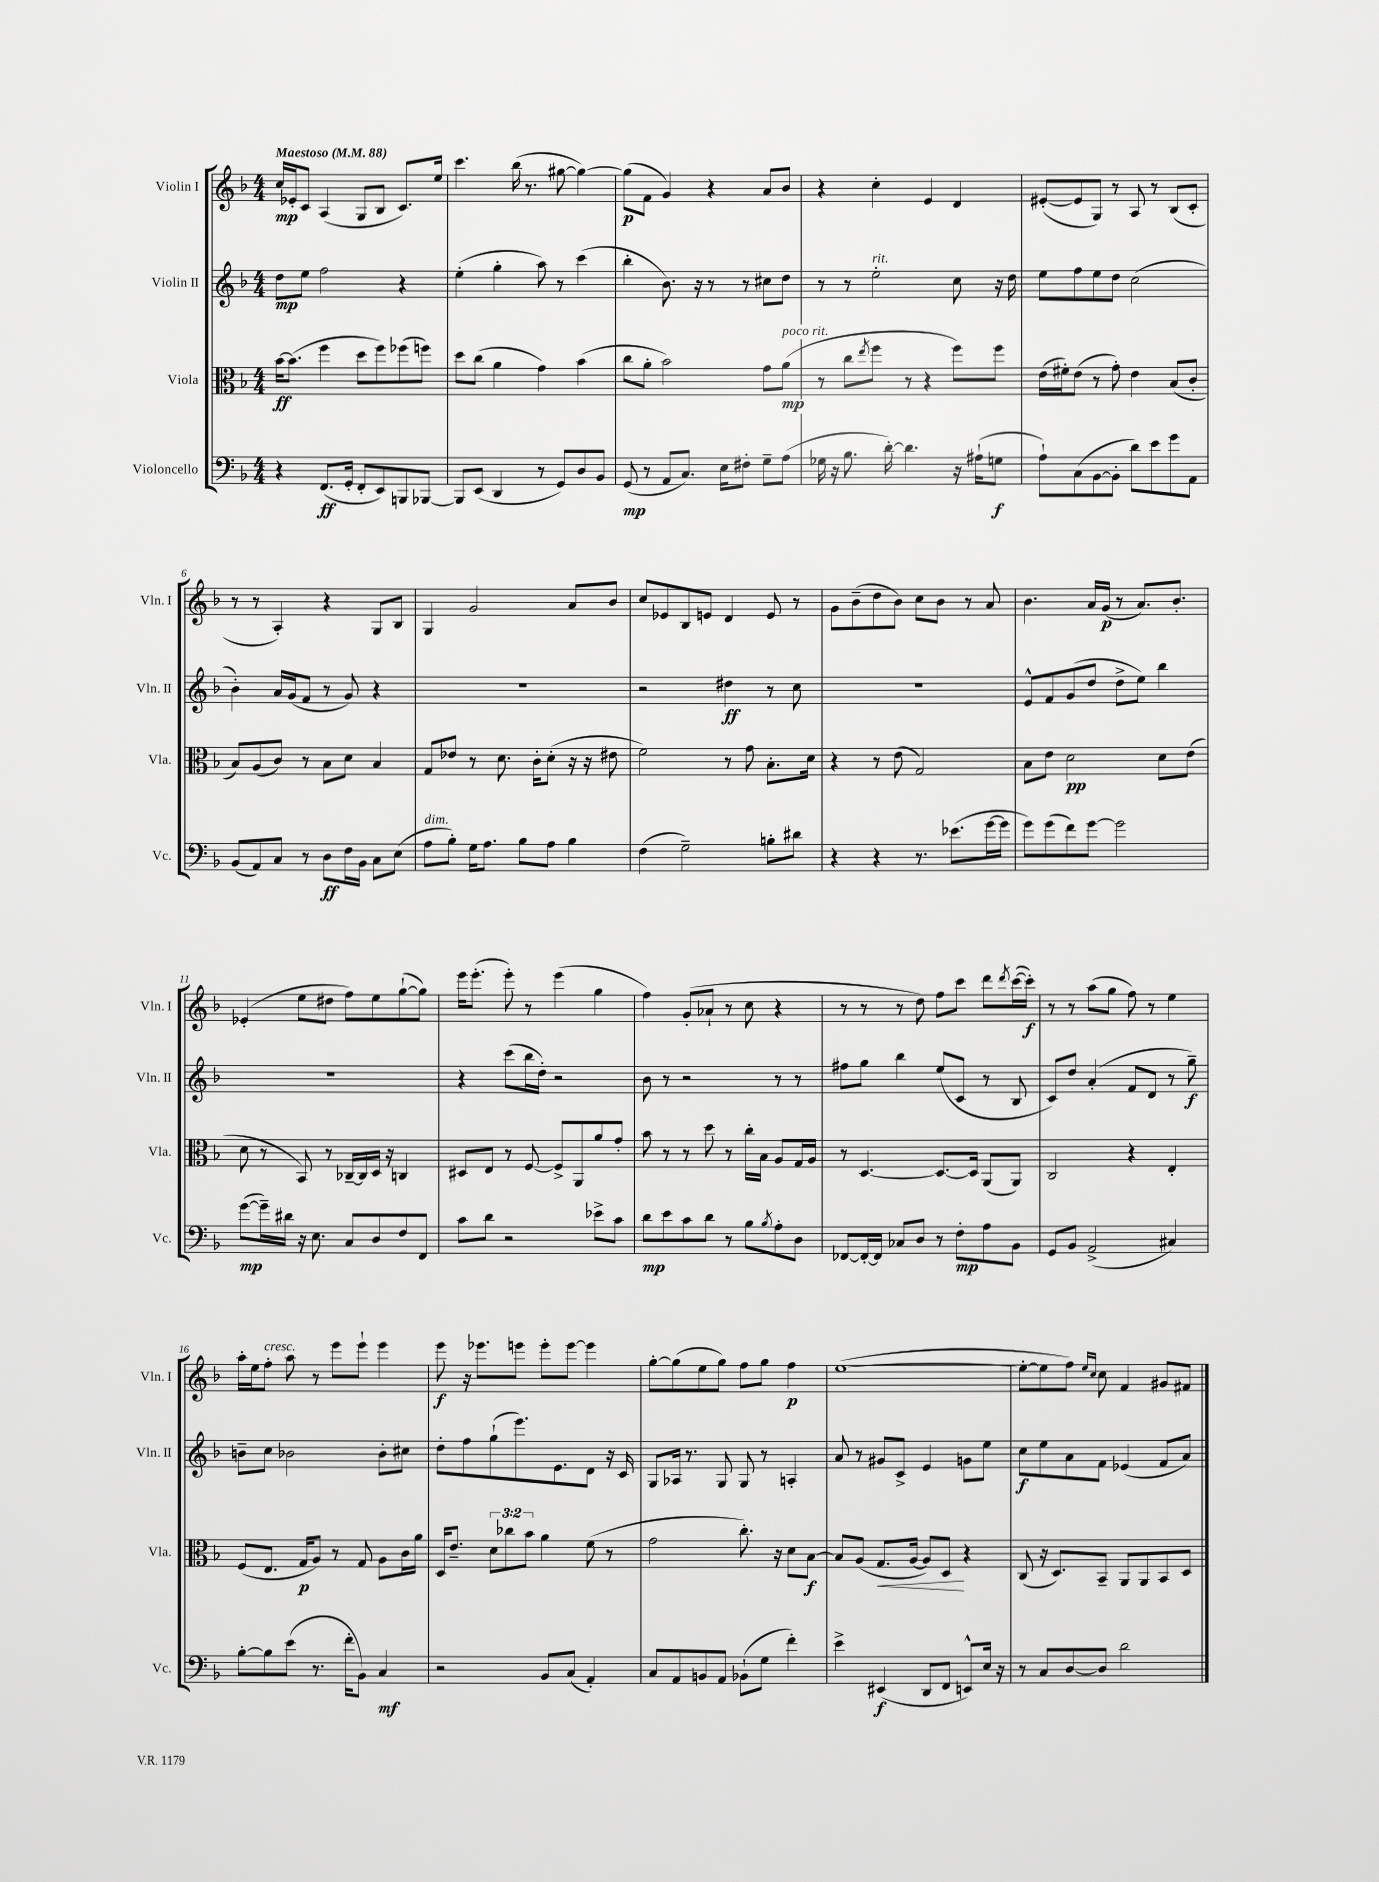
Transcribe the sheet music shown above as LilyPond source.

<<
\new StaffGroup <<
\new Staff = "s0" \with { instrumentName = "Violin I" shortInstrumentName = "Vln. I" } {
    \clef treble \key f \major \numericTimeSignature \time 4/4 \tempo "Maestoso" 4 = 88
    c''16\mp ees'16-. c'8 a4( g8 bes8 c'8.) e''16 |
    c'''4. bes''16( r8. gis''8~ gis''4~) |
    gis''8\p( f'8 g'4) r4 a'8 bes'8 |
    r4 c''4-. e'4 d'4 |
    eis'8~-.( eis'8 g8) r8 a8 r8 bes8( c'8-. |
    r8 r8 a4-.) r4 g8 bes8 |
    g4 g'2 a'8 bes'8 |
    c''8 ees'8 bes8 e'8 d'4 e'8 r8 |
    g'8 bes'8--( d''8 bes'8) c''8 bes'8 r8 a'8 |
    bes'4. a'16 g'16\p( r8 a'8.) bes'8.-. |
    ees'4-.( e''8 dis''8 f''8) e''8 g''8~-!( g''8) |
    e'''16 e'''8.-.( e'''8-.) r8 e'''4( g''4 |
    f''4) g'8-.( aes'8-! r8 c''8 r4 |
    r8 r8 r8 d''8) f''8 c'''8 d'''8 \acciaccatura { d'''8 } c'''16~( c'''16-.\f) |
    r8 r8 a''8( g''8 f''8) r8 e''4 |
    a''16-. e''16 f''8-.^\markup { \italic "cresc." } a''8 r8 e'''8 e'''8-! e'''4 |
    e'''8\f r16 ees'''8. e'''8 e'''8-. e'''8~ e'''4 |
    g''8~-. g''8( e''8 g''8) f''8 g''8 f''4\p |
    e''1~( |
    e''8~-. e''8 f''8) \grace { e''16 c''16 } c''8 f'4 gis'8 fis'8 \bar "|." |
}
\new Staff = "s1" \with { instrumentName = "Violin II" shortInstrumentName = "Vln. II" } {
    \clef treble \key f \major \numericTimeSignature \time 4/4
    d''8\mp e''8 f''2 r4 |
    e''4-.( g''4-. a''8) r8 c'''4( |
    bes''4-. bes'8.) r16 r8 r8 cis''8 d''8 |
    r8 r8 e''2-.^\markup { \italic "rit." } c''8 r16 d''16 |
    e''8 f''8 e''8 d''8 c''2( |
    bes'4-.) a'16 g'16( f'8 r8 g'8) r4 |
    R1 |
    r2 dis''4\ff r8 c''8 |
    R1 |
    e'8-^ f'8 g'8( d''8 d''8-> e''8) bes''4 |
    R1 |
    r4 c'''8( bes''16 d''16-.) r2 |
    bes'8 r8 r2 r8 r8 |
    fis''8 g''8 bes''4 e''8( c'8 r8 bes8 |
    c'8) d''8 a'4-.( f'8 d'8 r8 g''8--\f) |
    b'8-- c''8 bes'2 bes'8-. cis''8 |
    d''8-. f''8 g''8-!( e'''8.) e'8. d'8 r16 c'16 |
    g8 aes16 r8. g8 g8 r8 a4-. |
    a'8 r8 gis'8 c'8-> e'4 g'8 e''8 |
    c''8\f e''8 a'8 f'8 ees'4( f'8 a'8) \bar "|." |
}
\new Staff = "s2" \with { instrumentName = "Viola" shortInstrumentName = "Vla." } {
    \clef alto \key f \major \numericTimeSignature \time 4/4 \override Staff.TupletNumber.text = #tuplet-number::calc-fraction-text
    bes'16~\ff bes'8.( f''4 d''8 f''8) fes''8( f''8) |
    d''8 c''8( a'4 g'4) bes'4( |
    c''8 a'8-. bes'2) g'8 a'8\mp^\markup { \italic "poco rit." }( |
    r8 c''8 \acciaccatura { e''8 } f''8 r8 r4 f''8) f''8 |
    e'16( fis'16-.) e'8( r8 g'8-.) e'4 bes8( c'8-. |
    bes8) a8( c'8) r8 bes8 d'8 bes4 |
    g8 ees'8 r8 d'8. c'16-. d'8-.( r16 r16 eis'8 |
    f'2) r8 g'8 bes8.-. d'16 |
    r4 r8 e'8( g2) |
    bes8 e'8 d'2\pp d'8 e'8( |
    d'8 r8 bes,8) r8 ces16~-- ces16 d16 r16 c4 |
    dis8 e8 r8 f8~ f8-> a,8 a'8 g'8-. |
    bes'8 r8 r8 d''8 r8 c''16-. bes16 a8 g16 a16 |
    r8 d4.~ d8.~ d16 a,8( a,8) |
    c2 r4 e4-. |
    f8( e8. g16\p a8) r8 g8 a8 c'16 a'16 |
    d16 e'8.-- \tuplet 3/2 { d'8 ces''8 bes'8 } a'4 f'8( r8 |
    g'2 c''8.-.) r16 d'8 bes8~\f |
    bes8 a8( g8.\< a16~ a8) d8\! r4 |
    c8( r16 d8.) bes,8-- a,8 a,8 bes,8 d8 \bar "|." |
}
\new Staff = "s3" \with { instrumentName = "Violoncello" shortInstrumentName = "Vc." } {
    \clef bass \key f \major \numericTimeSignature \time 4/4
    r4 f,8.\ff( g,16-. f,8-. e,8) b,,8 bes,,8~ |
    bes,,8 e,8( d,4 r8 g,8) d8 bes,8 |
    g,8\mp( r8 a,8 c8.) e16 fis8-. g8-- a8( |
    ges16 r16 bes8. d'16~-.) d'4. r16 ais16-!( g8\f |
    a8-!) c8( bes,8~ bes,8-. d'8) e'8 g'8 a,8 |
    bes,8( a,8) c8 r8 d8\ff f16 bes,16 c8 e8( |
    a8^\markup { \italic "dim." } bes8-.) g16 a8. bes8 a8 bes4 |
    f4( g2--) b8-. dis'8 |
    r4 r4 r8. ees'8.( g'16~ g'16 |
    g'8) g'8( f'8) g'8~ g'2 |
    g'8~\mp( g'16--) dis'16 r16 e8. c8 d8 f8 f,8 |
    c'8 d'8 r2 ees'8-> c'8 |
    d'8\mp e'8 c'8 d'8 r8 bes8 \acciaccatura { bes8 } a8-. d8 |
    fes,8~ fes,16~-. fes,16 ces8 d8 r8 f8-.\mp a8 bes,8 |
    g,8 bes,8 a,2->( cis4) |
    bes8~-. bes8 e'8( r8. f'16-. bes,8) c4\mf |
    r2 bes,8 c8( a,4-.) |
    c8 a,8 b,8 a,8 bes,8-!( g8 f'4-.) |
    e'4-> eis,4\f( d,8 f,8 e,8-^) e16 r16 |
    r8 c8 d8~ d8 d'2 \bar "|." |
}
>>
>>
